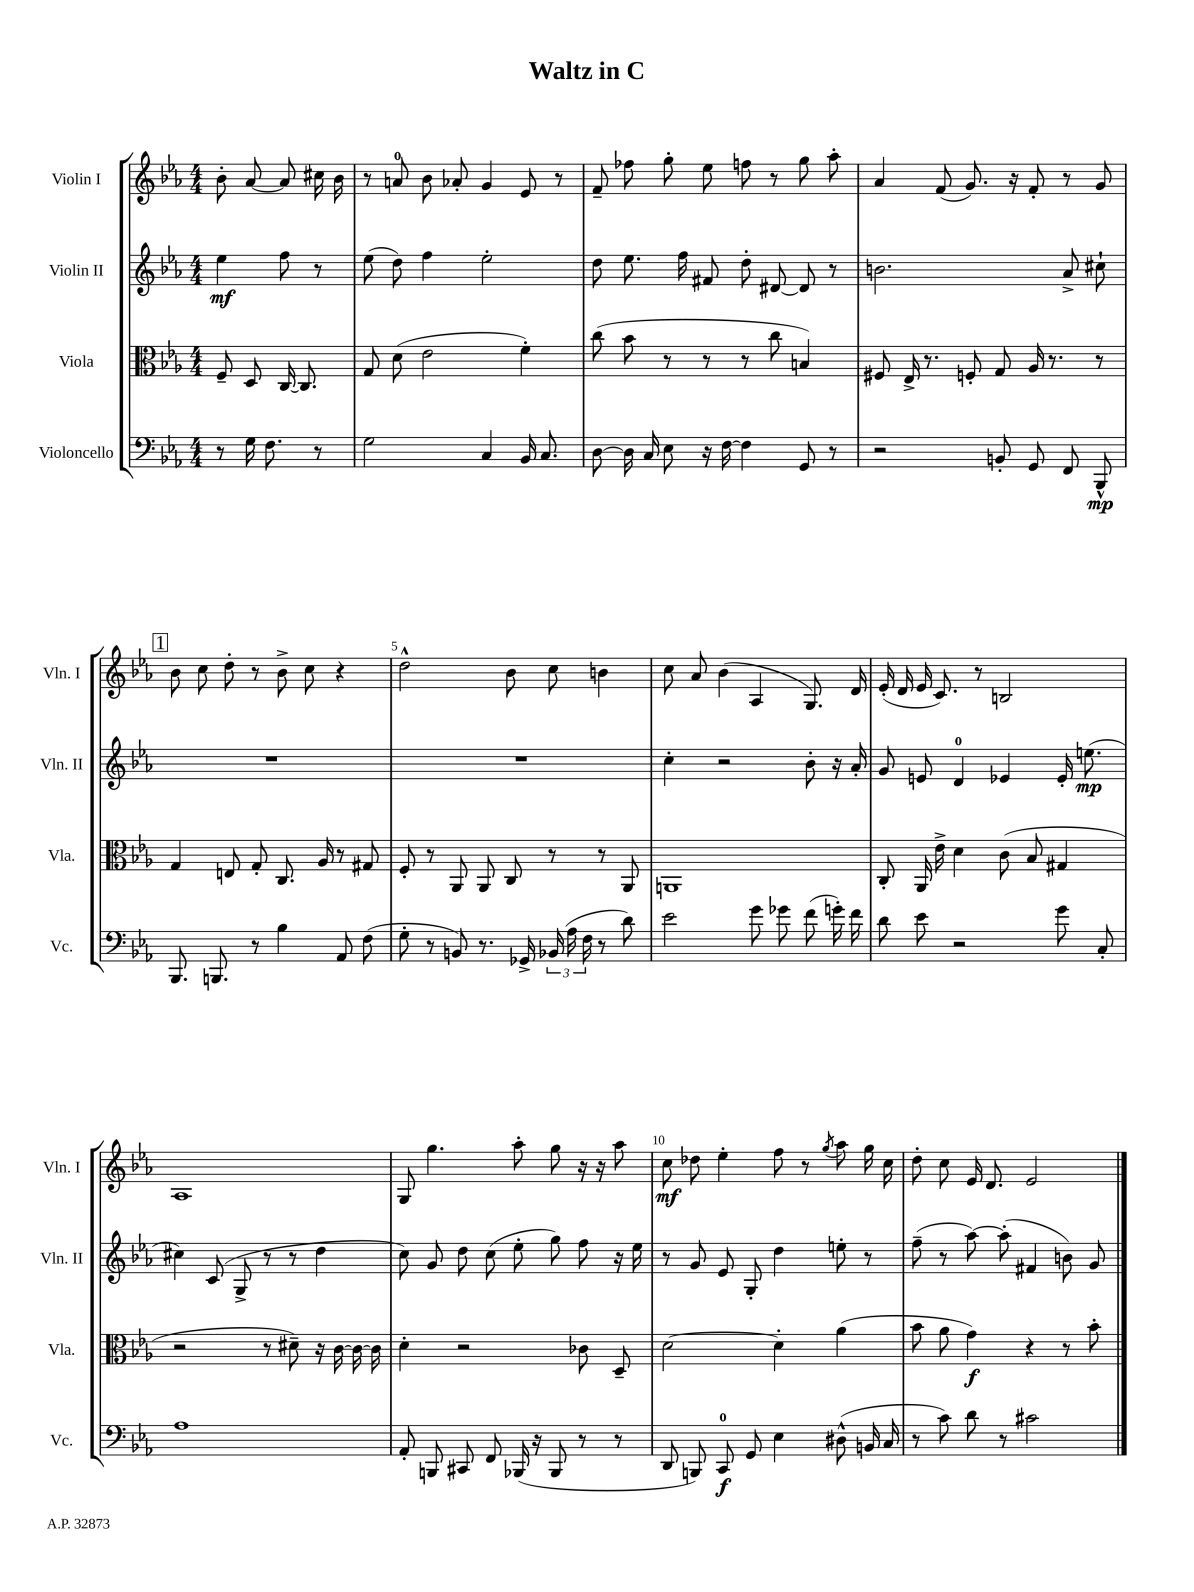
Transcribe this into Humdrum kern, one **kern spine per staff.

**kern	**dynam	**kern	**dynam	**kern	**dynam	**kern	**dynam
*part4	*part4	*part3	*part3	*part2	*part2	*part1	*part1
*staff4	*staff4	*staff3	*staff3	*staff2	*staff2	*staff1	*staff1
*I"Violoncello	*	*I"Viola	*	*I"Violin II	*	*I"Violin I	*
*I'Vc.	*	*I'Vla.	*	*I'Vln. II	*	*I'Vln. I	*
*clefF4	*	*clefC3	*	*clefG2	*	*clefG2	*
*k[b-e-a-]	*	*k[b-e-a-]	*	*k[b-e-a-]	*	*k[b-e-a-]	*
*M4/4	*	*M4/4	*	*M4/4	*	*M4/4	*
=	=	=	=	=	=	=	=
8r	.	8F~/	.	4ee-\	mf	8b-'\	.
16G\	.	8D/	.	.	.	[8a-/	.
8.F\	.	.	.	.	.	.	.
.	.	[16C/	.	8ff\	.	8a-/]	.
.	.	8.C/]	.	.	.	.	.
8r	.	.	.	8r	.	16cc#X\	.
.	.	.	.	.	.	16b-\	.
=1	=1	=1	=1	=1	=1	=1	=1
2G\	.	8G/	.	(8ee-\	.	8r	.
.	.	(8d\	.	8dd\)	.	8an/	.
.	.	2e-\	.	4ff\	.	8b-\	.
.	.	.	.	.	.	8a-X'/	.
4C/	.	.	.	2ee-'\	.	4g/	.
16BB-/	.	4f'\)	.	.	.	8e-/	.
8.C/	.	.	.	.	.	.	.
.	.	.	.	.	.	8r	.
=2	=2	=2	=2	=2	=2	=2	=2
[8D\	.	(8cc\	.	8dd\	.	8f~/	.
16D\]	.	8b-\	.	8.ee-\	.	8ff-X\	.
16C/	.	.	.	.	.	.	.
8E-\	.	8r	.	.	.	8gg'\	.
.	.	.	.	16ff\	.	.	.
16r	.	8r	.	8f#X/	.	8ee-\	.
[16F\	.	.	.	.	.	.	.
4F\]	.	8r	.	8dd'\	.	8ffn\	.
.	.	8cc\	.	[8d#X/	.	8r	.
8GG/	.	4Bn/)	.	8d#/]	.	8gg\	.
8r	.	.	.	8r	.	8aa-'\	.
=3	=3	=3	=3	=3	=3	=3	=3
2r	.	8F#X/	.	2.bn\	.	4a-/	.
.	.	16E-^/	.	.	.	.	.
.	.	8.r	.	.	.	.	.
.	.	.	.	.	.	(8f/	.
.	.	8Fn'/	.	.	.	8.g/)	.
8BBn'/	.	8G/	.	.	.	.	.
.	.	.	.	.	.	16r	.
8GG/	.	16A-/	.	.	.	8f'/	.
.	.	8.r	.	.	.	.	.
8FF/	.	.	.	8a-^/	.	8r	.
8BBB-^^/	mp	8r	.	8cc#X`\	.	8g/	.
!!LO:LB:g=z
!!LO:REH:place=s1:t=1
=4	=4	=4	=4	=4	=4	=4	=4
8.BBB-/	.	4G/	.	1r	.	8b-\	.
.	.	.	.	.	.	8cc\	.
8.BBBn/	.	.	.	.	.	.	.
.	.	8En/	.	.	.	8dd'\	.
8r	.	8G'/	.	.	.	8r	.
4B-\	.	8.C/	.	.	.	8b-^\	.
.	.	.	.	.	.	8cc\	.
.	.	16A-/	.	.	.	.	.
8AA-/	.	8r	.	.	.	4r	.
(8F\	.	8G#X/	.	.	.	.	.
=5	=5	=5	=5	=5	=5	=5	=5
8G'\	.	8F'/	.	1r	.	2dd^^\	.
8r	.	8r	.	.	.	.	.
8BBn/)	.	8AA-/	.	.	.	.	.
8.r	.	8AA-/	.	.	.	.	.
.	.	8C/	.	.	.	8b-\	.
16GG-X^/	.	.	.	.	.	.	.
(24BB-X/	.	8r	.	.	.	8cc\	.
24A-\	.	.	.	.	.	.	.
24F\	.	.	.	.	.	.	.
8r	.	8r	.	.	.	4bn\	.
8d\)	.	8AA-/	.	.	.	.	.
=6	=6	=6	=6	=6	=6	=6	=6
2e-\	.	1AAn	.	4cc'\	.	8cc\	.
.	.	.	.	.	.	8a-/	.
.	.	.	.	2r	.	(4b-\	.
8g\	.	.	.	.	.	4A-/	.
8g-X\	.	.	.	.	.	.	.
(8f\	.	.	.	8b-'\	.	8.G/)	.
16gn'\)	.	.	.	16r	.	.	.
16f\	.	.	.	16a-'/	.	16d/	.
=7	=7	=7	=7	=7	=7	=7	=7
8d\	.	8C'/	.	8g/	.	(16e-'/	.
.	.	.	.	.	.	16d/	.
8e-\	.	16AA-/	.	8en/	.	16e-/	.
.	.	16e-^\	.	.	.	8.c/)	.
2r	.	4d\	.	4d/	.	.	.
.	.	.	.	.	.	8r	.
.	.	(8c\	.	4e-X/	.	2Bn/	.
.	.	8B-/	.	.	.	.	.
8g\	.	4G#X/	.	16e-'/	.	.	.
.	.	.	.	(8.een\	mp	.	.
8C'/	.	.	.	.	.	.	.
!!LO:LB:g=z
=8	=8	=8	=8	=8	=8	=8	=8
1A-	.	2r	.	4cc#X\)	.	1A-	.
.	.	.	.	(8c/	.	.	.
.	.	.	.	8G^/	.	.	.
.	.	8r	.	8r	.	.	.
.	.	8d#X~\)	.	8r	.	.	.
.	.	16r	.	4dd\	.	.	.
.	.	[16c\	.	.	.	.	.
.	.	16c\_	.	.	.	.	.
.	.	16c\]	.	.	.	.	.
=9	=9	=9	=9	=9	=9	=9	=9
8AA-'/	.	4d'\	.	8cc\)	.	8G/	.
8BBBn/	.	.	.	8g/	.	4.gg\	.
8CC#X/	.	2r	.	8dd\	.	.	.
8FF/	.	.	.	(8cc\	.	.	.
(16BBB-X/	.	.	.	8ee-'\	.	8aa-'\	.
16r	.	.	.	.	.	.	.
8BBB-/	.	.	.	8gg\)	.	8gg\	.
8r	.	8c-X\	.	8ff\	.	16r	.
.	.	.	.	.	.	16r	.
8r	.	8D~/	.	16r	.	8aa-\	.
.	.	.	.	16ee-\	.	.	.
=10	=10	=10	=10	=10	=10	=10	=10
8DD/	.	[2d\	.	8r	.	8cc\	mf
8BBBn/)	.	.	.	8g/	.	8dd-X\	.
8CC/	f	.	.	8e-/	.	4ee-'\	.
8GG/	.	.	.	8G'/	.	.	.
4E-\	.	4d'\]	.	4dd\	.	8ff\	.
.	.	.	.	.	.	8r	.
.	.	.	.	.	.	8qgg/	.
(8D#X^^\	.	(4a-\	.	8een'\	.	8aa-\	.
16BBn/	.	.	.	8r	.	16gg\	.
16C/	.	.	.	.	.	16cc\	.
=11	=11	=11	=11	=11	=11	=11	=11
8r	.	8b-\	.	(8ff~\	.	8dd'\	.
8c\)	.	8a-\	.	8r	.	8cc\	.
8d\	.	4g\)	f	[8aa-\)	.	16e-/	.
.	.	.	.	.	.	8.d/	.
8r	.	.	.	(8aa-'\]	.	.	.
2c#X\	.	4r	.	4f#X/	.	2e-/	.
.	.	8r	.	8bn\)	.	.	.
.	.	8b-'\	.	8g/	.	.	.
==	==	==	==	==	==	==	==
*-	*-	*-	*-	*-	*-	*-	*-
